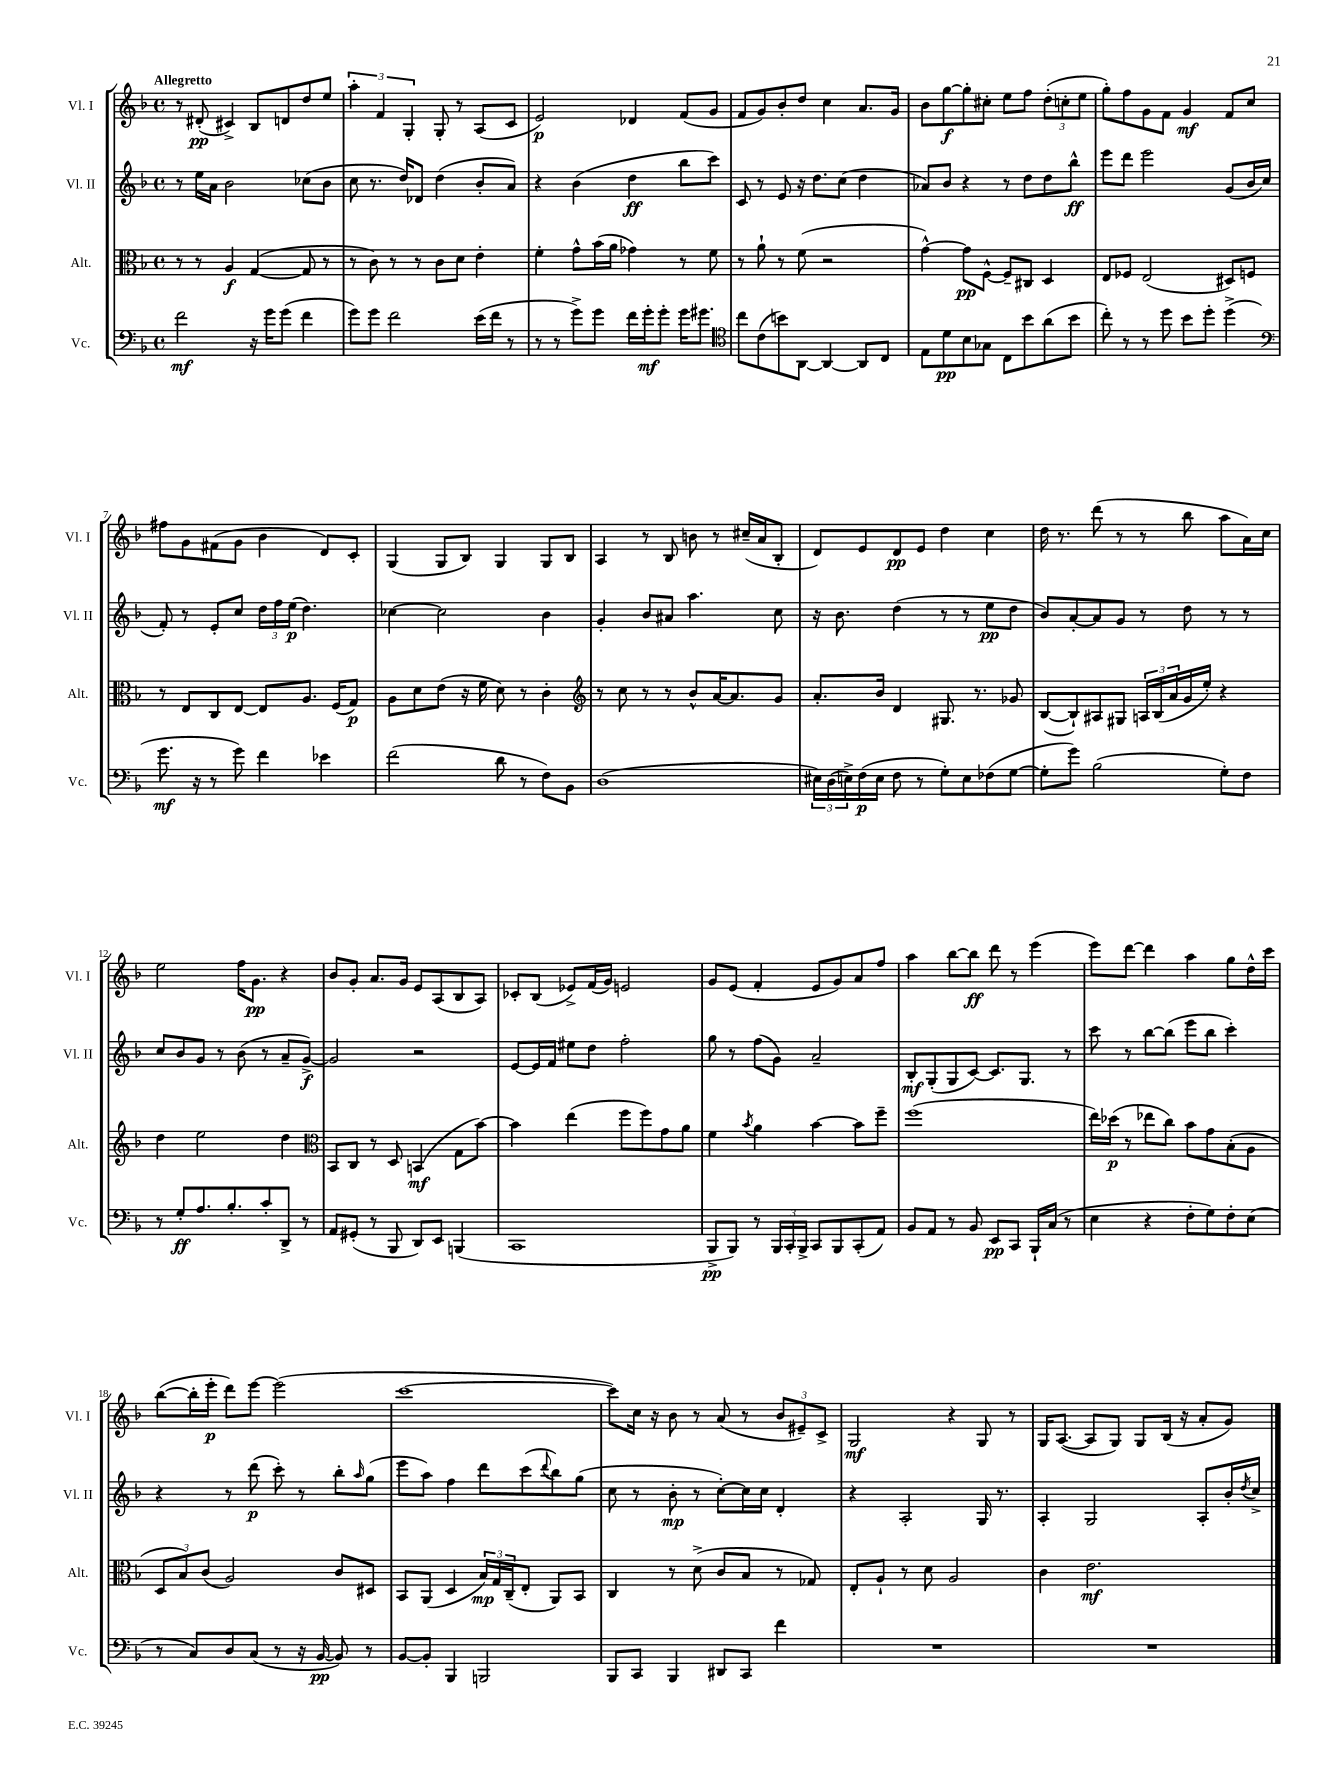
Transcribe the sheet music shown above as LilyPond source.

<<
\new StaffGroup <<
\new Staff = "s0" \with { instrumentName = "Vl. I" shortInstrumentName = "Vl. I" } {
    \clef treble \key f \major \defaultTimeSignature \time 4/4 \tempo "Allegretto"
    r8 dis'8-.\pp( cis'4->) bes8 d'8 d''8 e''8 |
    \tuplet 3/2 { a''4-. f'4 g4-. } g8-. r8 a8( c'8 |
    e'2\p) des'4 f'8( g'8 |
    f'8 g'8) bes'8-. d''8 c''4 a'8. g'16 |
    bes'8 g''8~\f g''8-. cis''8-. e''8 f''8 \tuplet 3/2 { d''8-.( c''8-. e''8 } |
    g''8-.) f''8 g'8 f'8 g'4\mf f'8 c''8 |
    fis''8 g'8 fis'8( g'8 bes'4 d'8) c'8-. |
    g4( g8 bes8) g4 g8 bes8 |
    a4 r8 bes8 b'8 r8 cis''16--( a'16 bes8-. |
    d'8) e'8 d'8\pp e'8 d''4 c''4 |
    d''16 r8. d'''8( r8 r8 bes''8 a''8 a'16) c''16 |
    e''2 f''16 g'8.\pp r4 |
    bes'8 g'8-. a'8. g'16 e'8 a8( bes8 a8) |
    ces'8-. bes8( ees'8->) f'16( g'16) e'2 |
    g'8 e'8( f'4-. e'8 g'8) a'8 f''8 |
    a''4 bes''8~ bes''8\ff d'''8 r8 e'''4( |
    e'''8) d'''8~ d'''4 a''4 g''8 d''16-^ c'''16 |
    bes''8~( bes''16-. e'''16-.\p d'''8) e'''8~ e'''2( |
    c'''1~ |
    c'''8) c''16 r16 bes'8 r8 a'8( r8 \tuplet 3/2 { bes'8 eis'8--) c'8-> } |
    g2\mf r4 g8 r8 |
    g16 a8.~( a8 g8) g8 bes16( r16 a'8-. g'8) \bar "|." |
}
\new Staff = "s1" \with { instrumentName = "Vl. II" shortInstrumentName = "Vl. II" } {
    \clef treble \key f \major \defaultTimeSignature \time 4/4
    r8 e''16 a'16 bes'2 ces''8( bes'8 |
    c''8 r8. d''16) des'8 d''4( bes'8-. a'8) |
    r4 bes'4( d''4\ff bes''8 c'''8) |
    c'8 r8 e'8 r16 d''8. c''8( d''4 |
    aes'8) bes'8 r4 r8 d''8 d''8 bes''8-^\ff |
    e'''8 d'''8 e'''2 g'8( bes'16 c''16 |
    f'8-.) r8 e'8-. c''8 \tuplet 3/2 { d''16 f''16 e''16\p( } d''4.) |
    ces''4~ ces''2 bes'4 |
    g'4-. bes'8 ais'8 a''4. c''8 |
    r16 bes'8. d''4( r8 r8 e''8\pp d''8 |
    bes'8) a'8~-. a'8 g'8 r8 d''8 r8 r8 |
    c''8 bes'8 g'8 r8 bes'8( r8 a'8-- g'8~->\f) |
    g'2 r2 |
    e'8~ e'16 f'16 eis''8 d''8 f''2-. |
    g''8 r8 f''8( g'8) a'2-- |
    bes8-.\mf g8-.( g8 c'8~) c'8. g8. r8 |
    c'''8 r8 bes''8~ bes''8( e'''8 bes''8 c'''4-.) |
    r4 r8 d'''8\p( c'''8-.) r8 bes''8-. \grace { a''16 } g''8( |
    e'''8 a''8) f''4 d'''8 c'''8( \appoggiatura { d'''8 } bes''8) g''8( |
    c''8 r8 bes'8-.\mp r8 c''8~-.) c''16 c''16 d'4-. |
    r4 a2-. g16 r8. |
    a4-. g2 a8-. bes'16-. \acciaccatura { d''8 } c''16-> \bar "|." |
}
\new Staff = "s2" \with { instrumentName = "Alt." shortInstrumentName = "Alt." } {
    \clef alto \key f \major \defaultTimeSignature \time 4/4
    r8 r8 a4\f g4~( g8 r8 |
    r8 c'8) r8 r8 c'8 d'8 e'4-. |
    f'4-. g'8-^ bes'16( a'16 ges'4) r8 f'8 |
    r8 a'8-! r8 f'8( r2 |
    g'4~-^) g'8\pp f8~-^ f8-- cis8 d4 |
    e8 fes8 e2( dis8) f8 |
    r8 e8 c8 e8~ e8 a8. f16( g8\p) |
    a8 d'8 e'8( r16 f'16 d'8) r8 c'4-. |
    \clef treble r8 c''8 r8 r8 bes'8-^ a'16~ a'8. g'8 |
    a'8.-. bes'16 d'4 gis8. r8. ges'8 |
    bes8~( bes8-!) ais8 gis8 \tuplet 3/2 { a16 bes16( a'16 } g'16 e''16-.) r4 |
    d''4 e''2 d''4 |
    \clef alto bes,8 c8 r8 d8 b,4\mf( g8 bes'8~) |
    bes'4 e''4( f''8 f''8) g'8 a'8 |
    f'4 \acciaccatura { bes'8 } a'4 bes'4~ bes'8 f''8-- |
    f''1( |
    e''16) des''16\p( r8 ees''8 c''8) bes'8 g'8 bes8-.( a8 |
    \tuplet 3/2 { d8 bes8) c'8( } a2) c'8 dis8 |
    bes,8 a,8( d4 \tuplet 3/2 { bes16\mp) g16 c16--( } e8-. a,8) bes,8 |
    c4 r8 d'8->( c'8 bes8 r8 ges8) |
    e8-. a8-! r8 d'8 a2 |
    c'4 e'2.\mf \bar "|." |
}
\new Staff = "s3" \with { instrumentName = "Vc." shortInstrumentName = "Vc." } {
    \clef bass \key f \major \defaultTimeSignature \time 4/4
    f'2\mf r16 g'16 g'8( f'4 |
    g'8) g'8 f'2 e'16( f'16 r8 |
    r8 r8 g'8->) g'8 f'16 g'16-.\mf g'8-. g'16 gis'8. |
    \clef tenor c''8 c'8( b'8) a,8~ a,4~ a,8 c8 |
    e8 d'8\pp bes8 ges8 c8 bes'8 a'8( bes'8 |
    c''8-.) r8 r8 d''8 bes'8 d''8-. d''4->( |
    \clef bass g'8.\mf r16 r8 g'8) f'4 ees'4 |
    f'2( d'8 r8 f8) bes,8 |
    d1( |
    \tuplet 3/2 { eis16) d16( e16->) } f16\p( e16 f8 r8 g8-.) e8 fes8( g8~ |
    g8-. g'8) bes2( g8-.) f8 |
    r8 g8-.\ff a8. bes8.-. c'8-. d,8-> r8 |
    a,8 gis,8-.( r8 bes,,8 d,8) e,8 b,,4( |
    c,1 |
    bes,,8->\pp bes,,8) r8 \tuplet 3/2 { bes,,16 c,16-. bes,,16-> } c,8 bes,,8 c,8-.( a,8) |
    bes,8 a,8 r8 bes,8 e,8\pp c,8 bes,,16-! c16( r8 |
    e4 r4 f8-. g8) f8-. e8( |
    r8 c8) d8 c8( r8 r16 bes,16~\pp bes,8) r8 |
    bes,8~ bes,8-. bes,,4 b,,2 |
    bes,,8 c,8 bes,,4 dis,8 c,8 f'4 |
    R1 |
    R1 \bar "|." |
}
>>
>>
